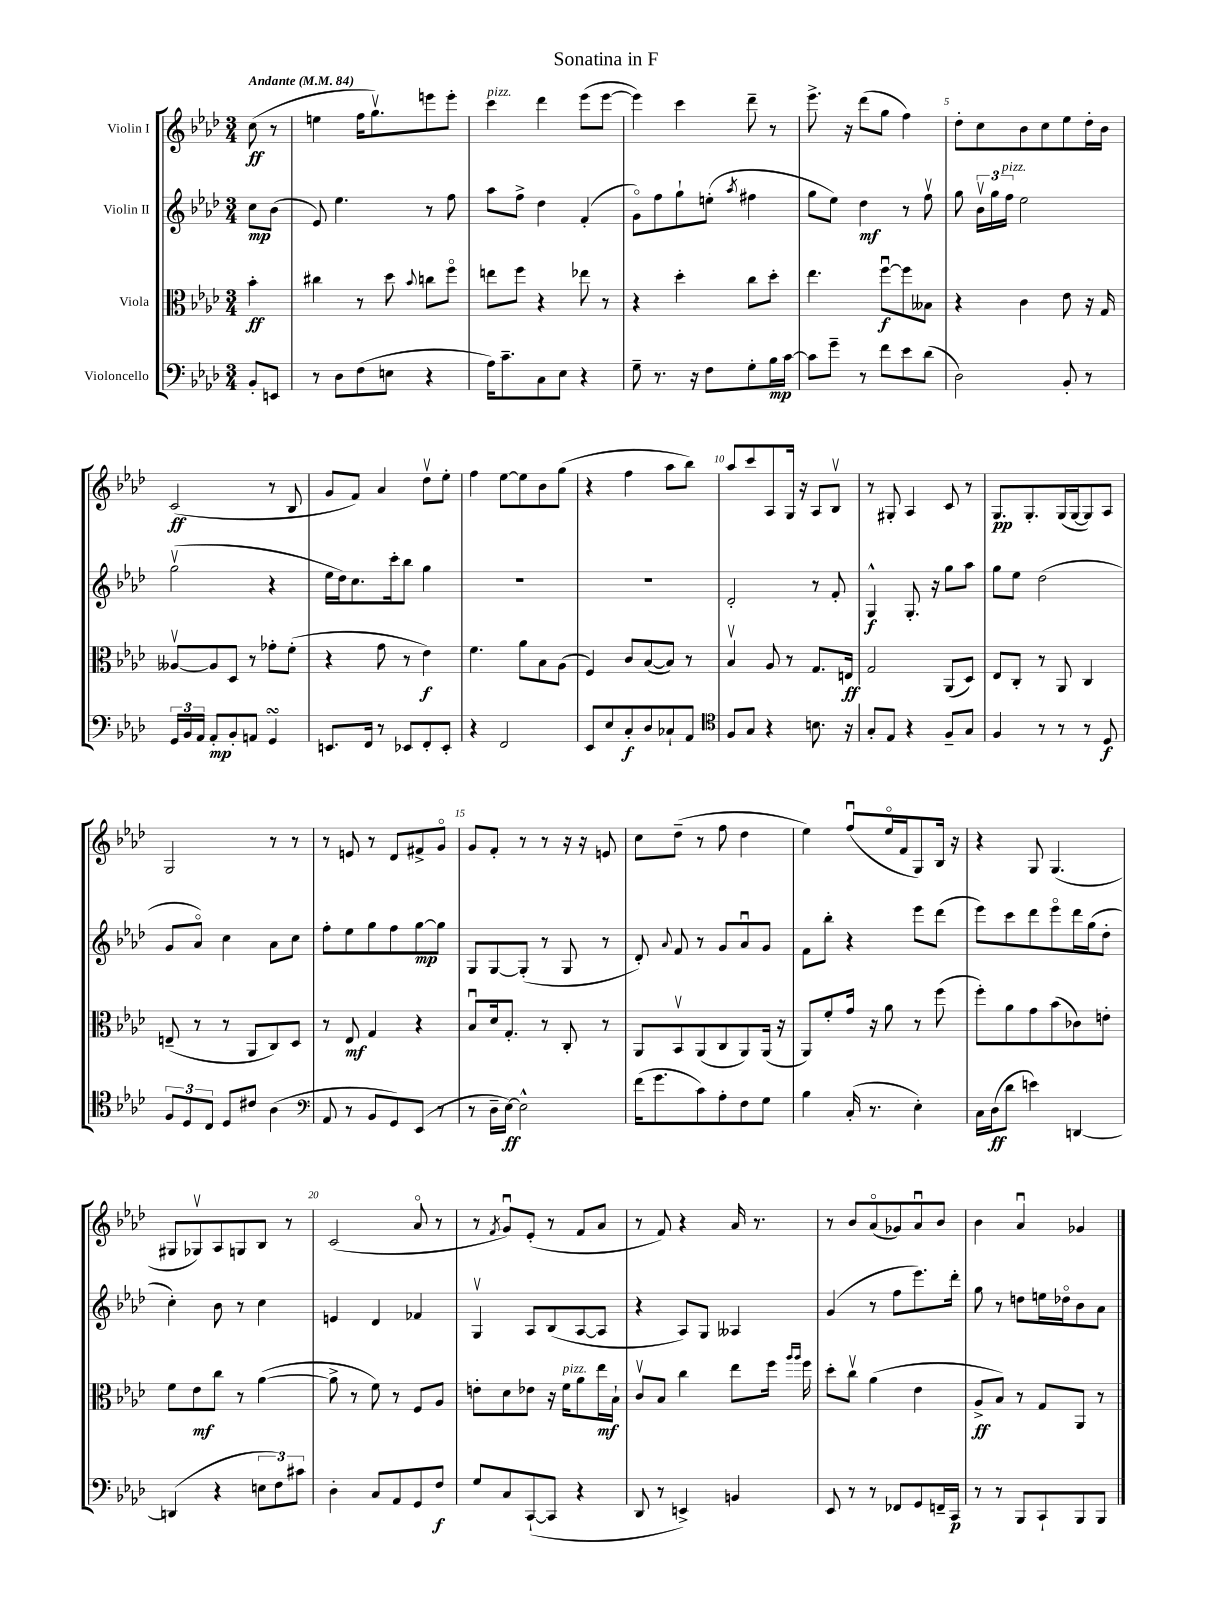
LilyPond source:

\header { title = "Sonatina in F" }
<<
\new StaffGroup <<
\new Staff = "s0" \with { instrumentName = "Violin I" } {
    \clef treble \key aes \major \numericTimeSignature \time 3/4 \partial 4 \tempo "Andante" 4 = 84
    \autoBeamOff c''8\ff( r8 |
    e''4 f''16[ g''8.\upbow) e'''8 e'''8]-. |
    c'''4^\markup { \italic "pizz." } des'''4 ees'''8[( ees'''8]~ |
    ees'''4) c'''4 des'''8-- r8 |
    ees'''8.-> r16 des'''8[( g''8] f''4) |
    des''8[-. c''8 bes'8 c''8 ees''8 des''16-. bes'16] |
    c'2\ff( r8 bes8 |
    g'8[ f'8]) aes'4 des''8[\upbow ees''8]-. |
    f''4 ees''8[~ ees''8 bes'8 g''8]( |
    r4 f''4 aes''8[ bes''8]) |
    aes''8[ c'''8 aes8 g16] r16 aes8[ bes8]\upbow |
    r8 gis8-. aes4 c'8 r8 |
    g8.[\pp g8.-. g16( g16~ g8) aes8] |
    g2 r8 r8 |
    r8 e'8 r8 des'8[ fis'8-> g'8]\flageolet |
    g'8[ f'8]-. r8 r8 r16 r16 e'8 |
    c''8[ des''8]--( r8 f''8 des''4 |
    ees''4) f''8[\downbow( ees''16\flageolet f'16 g8) bes16] r16 |
    r4 g8 g4.( |
    gis8[ ges8\upbow) aes8 g8 bes8] r8 |
    c'2( aes'8\flageolet r8 |
    r8 \acciaccatura { f'8 } g'8[\downbow) ees'8]-.( r8 f'8[ aes'8] |
    r8 f'8) r4 aes'16 r8. |
    r8 bes'8[ aes'8\flageolet( ges'8) aes'8\downbow bes'8] |
    bes'4 aes'4\downbow ges'4 \bar "|." |
}
\new Staff = "s1" \with { instrumentName = "Violin II" } {
    \clef treble \key aes \major \numericTimeSignature \time 3/4 \partial 4
    \autoBeamOff c''8[\mp bes'8]( |
    ees'8) ees''4. r8 f''8 |
    aes''8[ f''8]-> des''4 f'4-.( |
    g'8[\flageolet) f''8 g''8-! e''8]-.( \acciaccatura { aes''8 } fis''4 |
    g''8[ ees''8]) des''4\mf r8 f''8\upbow |
    g''8 \tuplet 3/2 { bes'16[\upbow g''16 f''16]^\markup { \italic "pizz." } } ees''2 |
    g''2\upbow( r4 |
    ees''16[ des''16) c''8. c'''16-. bes''8] g''4 |
    R2. |
    R2. |
    des'2-. r8 f'8-. |
    g4-^\f g8.-. r16 g''8[ aes''8] |
    g''8[ ees''8] des''2( |
    g'8[ aes'8]\flageolet) c''4 aes'8[ c''8] |
    f''8[-. ees''8 g''8 f''8 g''8~\mp g''8] |
    g8[ g8~ g8]-.( r8 g8 r8 |
    des'8-.) \appoggiatura { aes'8 } f'8 r8 g'8[ aes'8\downbow g'8] |
    f'8[ bes''8]-. r4 ees'''8[ des'''8]( |
    ees'''8[) c'''8 des'''8 ees'''8\flageolet des'''16 g''16( des''8]-. |
    c''4-.) bes'8 r8 c''4 |
    e'4 des'4 fes'4 |
    g4\upbow aes8[ bes8( aes8~ aes8] |
    r4 aes8[) g8] aeses4 |
    g'4( r8 f''8[ ees'''8.) des'''16]-. |
    g''8 r8 d''8[ e''16 des''16\flageolet bes'8 aes'8] \bar "|." |
}
\new Staff = "s2" \with { instrumentName = "Viola" } {
    \clef alto \key aes \major \numericTimeSignature \time 3/4 \partial 4
    \autoBeamOff bes'4-.\ff |
    cis''4 r8 des''8 \appoggiatura { bes'8 } c''8[ f''8]\flageolet |
    e''8[ f''8] r4 ees''8 r8 |
    r4 des''4-. c''8[ des''8]-. |
    ees''4. f''8[~\downbow\f f''8 beses8] |
    r4 c'4 ees'8 r16 g16 |
    aeses8[~\upbow aeses8 des8] r8 ges'8[-. f'8]-.( |
    r4 g'8 r8 ees'4\f) |
    f'4. aes'8[ bes8 aes8]( |
    f4) c'8[ bes8~( bes8]) r8 |
    bes4\upbow aes8 r8 g8.[ e16]\ff |
    g2 aes,8[( des8]) |
    ees8[ c8]-. r8 aes,8 c4 |
    e8--( r8 r8 aes,8[ c8) des8] |
    r8 ees8\mf g4 r4 |
    bes8[\downbow des'16 g8.]-. r8 c8-. r8 |
    aes,8[ bes,8\upbow aes,8( c8 aes,8) aes,16]( r16 |
    aes,8[) f'8-. g'16] r16 aes'8 r8 f''8( |
    f''8[-.) aes'8 g'8 bes'8( ces'8) e'8]-. |
    f'8[ ees'8\mf c''8] r8 aes'4~( |
    aes'8-> r8 f'8) r8 f8[ aes8] |
    e'8[-. des'8 ees'8] r16 f'16[^\markup { \italic "pizz." } aes'8 ees''16\mf bes16]-! |
    c'8[\upbow bes8] c''4 ees''8[ f''16] \grace { aes''16[ aes''16] } f''16 |
    des''8[-. c''8]\upbow aes'4( ees'4 |
    aes8[->\ff bes8]) r8 g8[ aes,8] r8 \bar "|." |
}
\new Staff = "s3" \with { instrumentName = "Violoncello" } {
    \clef bass \key aes \major \numericTimeSignature \time 3/4 \partial 4
    \autoBeamOff bes,8[-. e,8] |
    r8 des8[ f8( e8] r4 |
    aes16[) c'8.-- c8 ees8] r4 |
    g8-- r8. r16 f8[ g8-. bes16\mp c'16]~ |
    c'8[ g'8]-- r8 f'8[ ees'8 des'8]( |
    des2) bes,8-. r8 |
    \tuplet 3/2 { g,16[ bes,16 aes,16] } aes,8[-.\mp bes,8-. a,8] g,4\turn |
    e,8.[ f,16] r8 ees,8[ f,8-. ees,8]-. |
    r4 f,2 |
    ees,8[ ees8 c8-.\f des8 ces8-! aes,8] |
    \clef tenor f8[ g8] r4 b8. r16 |
    g8[-. ees8] r4 f8[-- g8] |
    f4 r8 r8 r8 des8\f |
    \tuplet 3/2 { f8[ des8 c8] } des8[ cis'8] aes4( |
    \clef bass aes,8 r8 bes,8[ g,8) ees,8]( r8 |
    r8 des16[-- ees16]~\ff) ees2-^ |
    f'16[( g'8. c'8) aes8-. f8 g8] |
    bes4 c16-.( r8. ees4-.) |
    c16[ des16\ff( des'8] e'4) d,4~ |
    d,4( r4 \tuplet 3/2 { e8[ f8) cis'8] } |
    des4-. c8[ aes,8 g,8 f8]\f |
    g8[ c8 c,8~-!( c,8] r4 |
    des,8 r8 e,4->) b,4 |
    ees,8 r8 r8 fes,8[ g,8 f,16-- c,16]\p |
    r8 r8 bes,,8[ c,8-! bes,,8 bes,,8] \bar "|." |
}
>>
>>
\layout { \context { \Score \override BarNumber.break-visibility = ##(#f #t #t) barNumberVisibility = #(every-nth-bar-number-visible 5) } }
